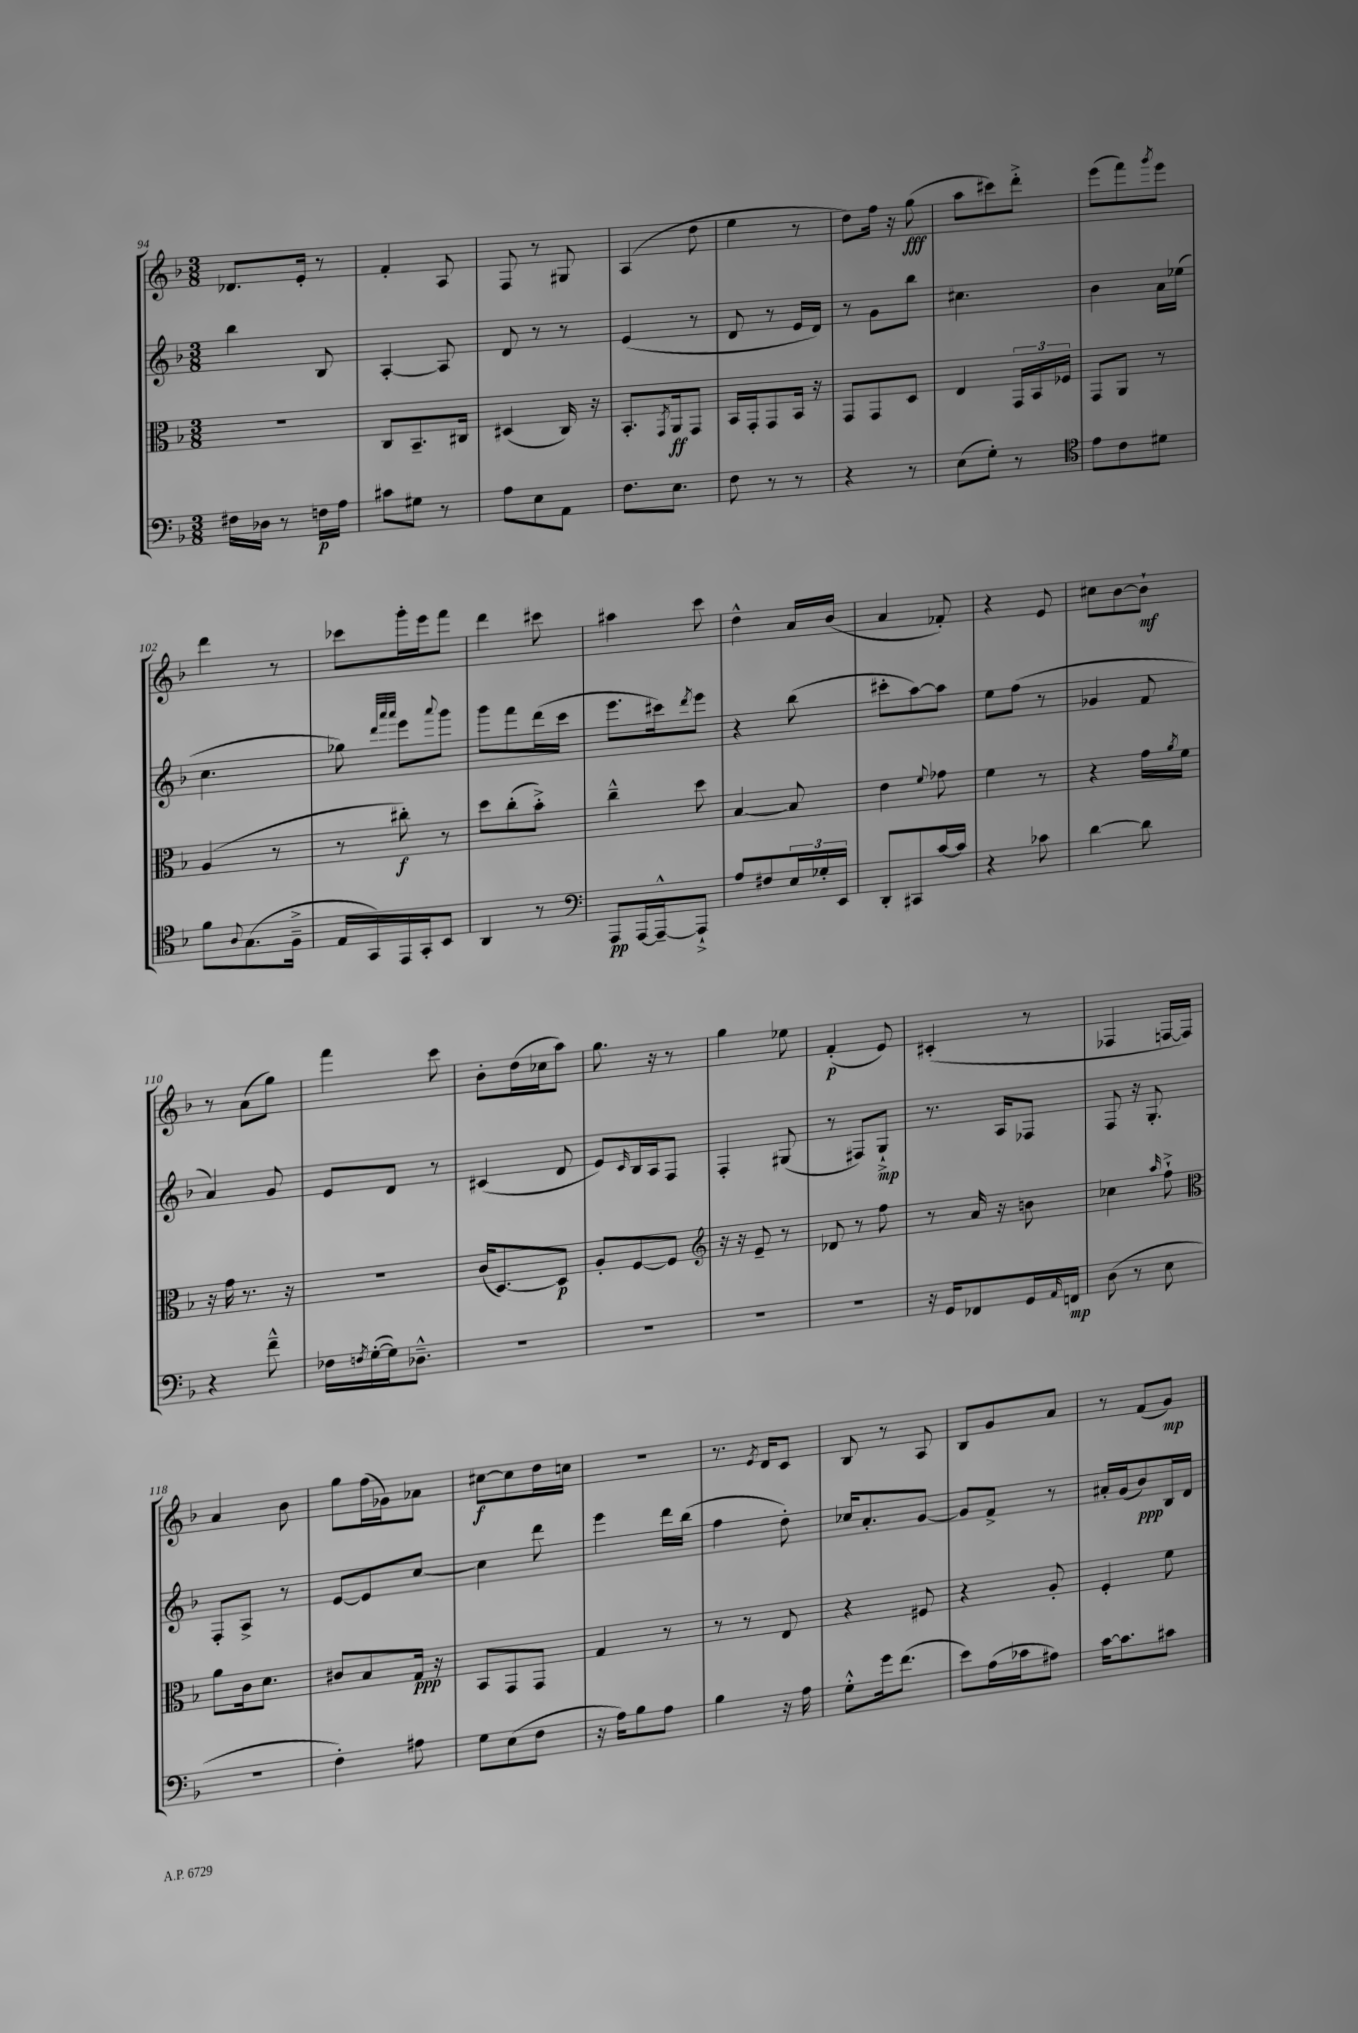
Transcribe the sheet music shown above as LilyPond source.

<<
\new StaffGroup <<
\new Staff = "s0" {
    \clef treble \key f \major \numericTimeSignature \time 3/8
    des'8. e'16-. r8 |
    f'4-. a8 |
    f8 r8 gis8 |
    a4( d''8 |
    e''4 r8 |
    d''8) f''16 r16 g''8\fff( |
    a''8 cis'''8) d'''8-.-> |
    e'''8( f'''8) \acciaccatura { g'''8 } e'''8 |
    d'''4 r8 |
    ces'''8 g'''16-. e'''16 f'''8 |
    d'''4 cis'''8 |
    ais''4 c'''8 |
    d''4-^ a'16 bes'16( |
    a'4 fes'8-.) |
    r4 e'8 |
    cis''8 bes'8~ bes'8-!\mf |
    r8 a'8( g''8) |
    f'''4 c'''8 |
    bes'8-. d''16( ces''16 a''8) |
    g''8. r16 r8 |
    g''4 ees''8 |
    f'4-.\p( e'8) |
    cis'4-.( r8 |
    fes4 f16~ f16) |
    a'4 bes'8 |
    g''8 f''16( ges'16) aes'8 |
    cis''8~\f cis''8 d''16 c''16 |
    R4. |
    r8. \acciaccatura { e'8 } d'16 c'8 |
    bes8 r8 a8 |
    bes8 g'8 a'8 |
    r8 f'8( g'8\mp) \bar "|." |
}
\new Staff = "s1" {
    \clef treble \key f \major \numericTimeSignature \time 3/8
    bes''4 bes8 |
    a4~-. a8 |
    d'8 r8 r8 |
    e'4( r8 |
    d'8 r8 e'16 d'16) |
    r8 g'8 bes''8 |
    cis''4. |
    bes'4 a'16 ees''16( |
    c''4. |
    ges''8) \grace { d'''32 a'''32 a'''32 } e'''8 \appoggiatura { a'''8 } g'''8 |
    g'''8 f'''8 d'''16( c'''16 |
    e'''8. cis'''16) \acciaccatura { d'''8 } e'''8 |
    r4 bes''8( |
    cis'''8-. a''8~) a''8 |
    e''8 f''8( r8 |
    ges'4 f'8 |
    a'4) g'8 |
    e'8 d'8 r8 |
    cis'4( d'8 |
    e'8) \grace { c'16 } bes16 a16 f8 |
    f4-. gis8( |
    r8 fis8) g8-!->\mp |
    r8. a16 fes8 |
    f8 r16 g8.-. |
    f8-. a8-> r8 |
    e'8~ e'8 c''8~ |
    c''4 d'''8 |
    e'''4 d'''16 bes''16( |
    f''4 d''8-.) |
    ces''16 a'8.-. g'8~ |
    g'8 f'8-> r8 |
    ais'16-. g'16( bes'8\ppp) bes16 d'16 \bar "|." |
}
\new Staff = "s2" {
    \clef alto \key f \major \numericTimeSignature \time 3/8
    R4. |
    c8 bes,8.-- cis16 |
    dis4( c16) r16 |
    bes,8.-. \acciaccatura { g,8 } a,16\ff g,8 |
    bes,16 g,16-. g,8 bes,16 r16 |
    g,8 g,8 d8 |
    e4 \tuplet 3/2 { g,16 bes,16 fes16 } |
    g,8 a,8 r8 |
    a4( r8 |
    r8 cis''8-.\f) r8 |
    d''8 c''8-.( bes'8-.->) |
    c''4---^ d''8 |
    bes4~ bes8 |
    e'4 \appoggiatura { f'8 } ges'8 |
    f'4 r8 |
    r4 g'16 \acciaccatura { a'8 } f'16 |
    r16 g'16 r8. r16 |
    R4. |
    c'16( d8.~) d8\p |
    a8-. f8~ f8 |
    \clef treble r16 r16 e'8-- r8 |
    des'8 r8 f''8 |
    r8 a'16 r16 b'8 |
    ces''4 \grace { a''16 } f''8-!-> |
    \clef alto a'8 c'16 d'8. |
    cis'8 bes8 g16\ppp r16 |
    bes,8 g,8 g,8 |
    g4 r8 |
    r8 r8 e8 |
    r4 fis8 |
    r4 a8-. |
    f4-. f'8 \bar "|." |
}
\new Staff = "s3" {
    \clef bass \key f \major \numericTimeSignature \time 3/8
    fis16 des16 r8 f16\p a16 |
    cis'8 gis8 r8 |
    a8 e8 a,8 |
    f8. e8. |
    f8 r8 r8 |
    r4 r8 |
    e8( g8-.) r8 |
    \clef tenor e'8 c'8 dis'8 |
    f'8 \appoggiatura { a8 } g8.( f16---> |
    e16 g,16) e,16 g,16-. bes,8 |
    a,4 r8 |
    \clef bass a,,8\pp a,,16~ a,,16~---^ a,,8-!-> |
    a8 fis8 \tuplet 3/2 { e16 ges16-. e,16 } |
    d,8-. cis,8 c'16~ c'16 |
    r4 ces'8 |
    d'4~ d'8 |
    r4 f'8---^ |
    fes16 \acciaccatura { f8 } g16~-.( g16) des8.---^ |
    R4. |
    R4. |
    R4. |
    R4. |
    r16 g,16 fes,8 g,16 \grace { a,16 } f,16\mp |
    d8( r8 e8 |
    R4. |
    f4-.) ais8 |
    g8 e8( f8 |
    r16 a16) bes8 a8 |
    bes4 r16 a16 |
    g8-.-^ g'16 f'8.( |
    e'8) a16( ces'16 ais8) |
    c'16~ c'8. cis'8 \bar "|." |
}
>>
>>
\layout { \context { \Score currentBarNumber = #94 } }
